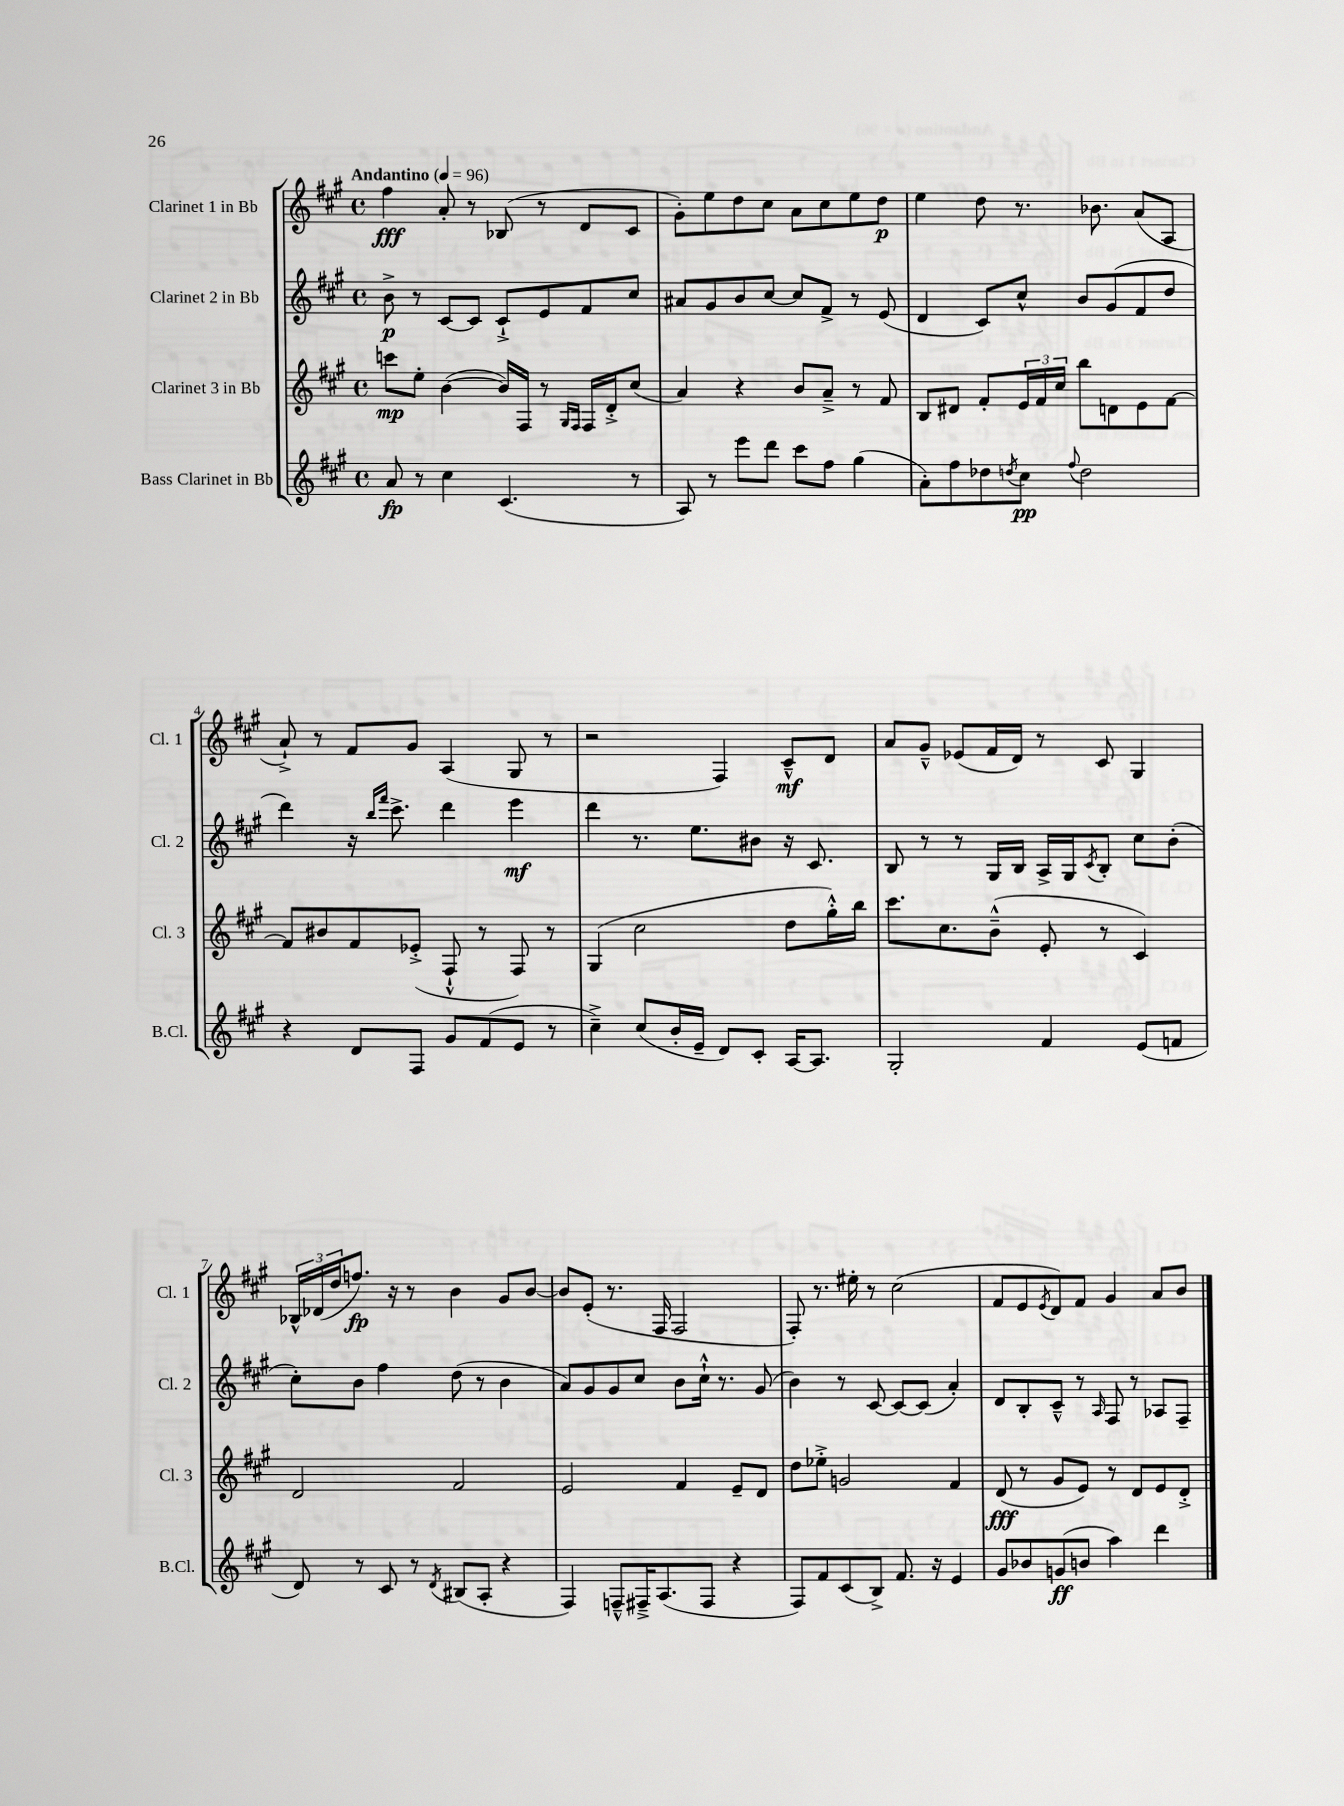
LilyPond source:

<<
\new StaffGroup <<
\new Staff = "s0" \with { instrumentName = "Clarinet 1 in Bb" shortInstrumentName = "Cl. 1" } {
    \clef treble \key a \major \defaultTimeSignature \time 4/4 \tempo "Andantino" 4 = 96
    fis''4\fff a'8-. r8 bes8( r8 d'8 cis'8 |
    gis'8-.) e''8 d''8 cis''8 a'8 cis''8 e''8 d''8\p |
    e''4 d''8 r8. bes'8. a'8( a8 |
    a'8-!->) r8 fis'8 gis'8 a4( gis8 r8 |
    r2 fis4) cis'8---^\mf d'8 |
    a'8 gis'8---^ ees'8( fis'16 d'16) r8 cis'8 gis4 |
    \tuplet 3/2 { bes16-^ des'16( d''16 } f''8.\fp) r16 r8 b'4 gis'8 b'8~ |
    b'8 e'8-.( r8. fis16 fis2 |
    fis8-.) r8. eis''16-. r8 cis''2( |
    fis'8 e'8 \acciaccatura { e'8 } d'8) fis'8 gis'4 a'8 b'8 \bar "|." |
}
\new Staff = "s1" \with { instrumentName = "Clarinet 2 in Bb" shortInstrumentName = "Cl. 2" } {
    \clef treble \key a \major \defaultTimeSignature \time 4/4
    b'8->\p r8 cis'8~ cis'8 cis'8-!-> e'8 fis'8 cis''8 |
    ais'8 gis'8 b'8 cis''8~ cis''8 fis'8-> r8 e'8( |
    d'4 cis'8) cis''8-^ b'8 gis'8( fis'8 d''8 |
    d'''4) r16 \grace { b''16 fis'''16 } cis'''8.-> d'''4 e'''4\mf |
    d'''4 r8. e''8. bis'8 r16 cis'8. |
    b8 r8 r8 gis16 b16 a16-> gis16 \acciaccatura { cis'8 } b8-. cis''8 b'8-.( |
    cis''8-.) b'8 fis''4 d''8( r8 b'4 |
    a'8) gis'8 gis'8 cis''8 b'8 cis''16-!-^ r8. gis'8( |
    b'4) r8 cis'8~ cis'8~ cis'8( a'4-.) |
    d'8 b8-. cis'8---^ r8 \grace { a16 } fis8 r8 aes8 fis8-- \bar "|." |
}
\new Staff = "s2" \with { instrumentName = "Clarinet 3 in Bb" shortInstrumentName = "Cl. 3" } {
    \clef treble \key a \major \defaultTimeSignature \time 4/4
    c'''8\mp e''8-. b'4~( b'16) fis16 r8 \grace { gis16 fis16 } fis16 d'16-.-> cis''8( |
    a'4) r4 b'8 a'8---> r8 fis'8 |
    b8 dis'8 fis'8-. \tuplet 3/2 { e'16 fis'16 cis''16 } b''8 d'8 e'8 fis'8~ |
    fis'8 bis'8 fis'8 ees'8-.->( fis8-!-^ r8 fis8) r8 |
    gis4( cis''2 d''8 gis''16-.-^) b''16 |
    cis'''8. cis''8. b'8---^( e'8-. r8 cis'4) |
    d'2 fis'2 |
    e'2 fis'4 e'8-- d'8 |
    d''8 ees''8-.-> g'2 fis'4 |
    d'8\fff( r8 gis'8 e'8) r8 d'8 e'8 d'8-.-> \bar "|." |
}
\new Staff = "s3" \with { instrumentName = "Bass Clarinet in Bb" shortInstrumentName = "B.Cl." } {
    \clef treble \key a \major \defaultTimeSignature \time 4/4
    a'8\fp r8 cis''4 cis'4.( r8 |
    a8) r8 e'''8 d'''8 cis'''8 fis''8 gis''4( |
    a'8-.) fis''8 des''8 \acciaccatura { d''8 } cis''8\pp \appoggiatura { fis''8 } d''2 |
    r4 d'8 fis8 gis'8 fis'8( e'8 r8 |
    cis''4--->) cis''8( b'16-. e'16-- d'8) cis'8-. a16~ a8. |
    gis2-. fis'4 e'8( f'8 |
    d'8) r8 cis'8 r8 \acciaccatura { d'8 } bis8( a8-. r4 |
    fis4) f8---^ fis16---> a8.( fis8 r4 |
    fis8) fis'8 cis'8( b8->) fis'8. r16 e'4 |
    gis'8 bes'8 g'8\ff( b'8 a''4) d'''4 \bar "|." |
}
>>
>>
